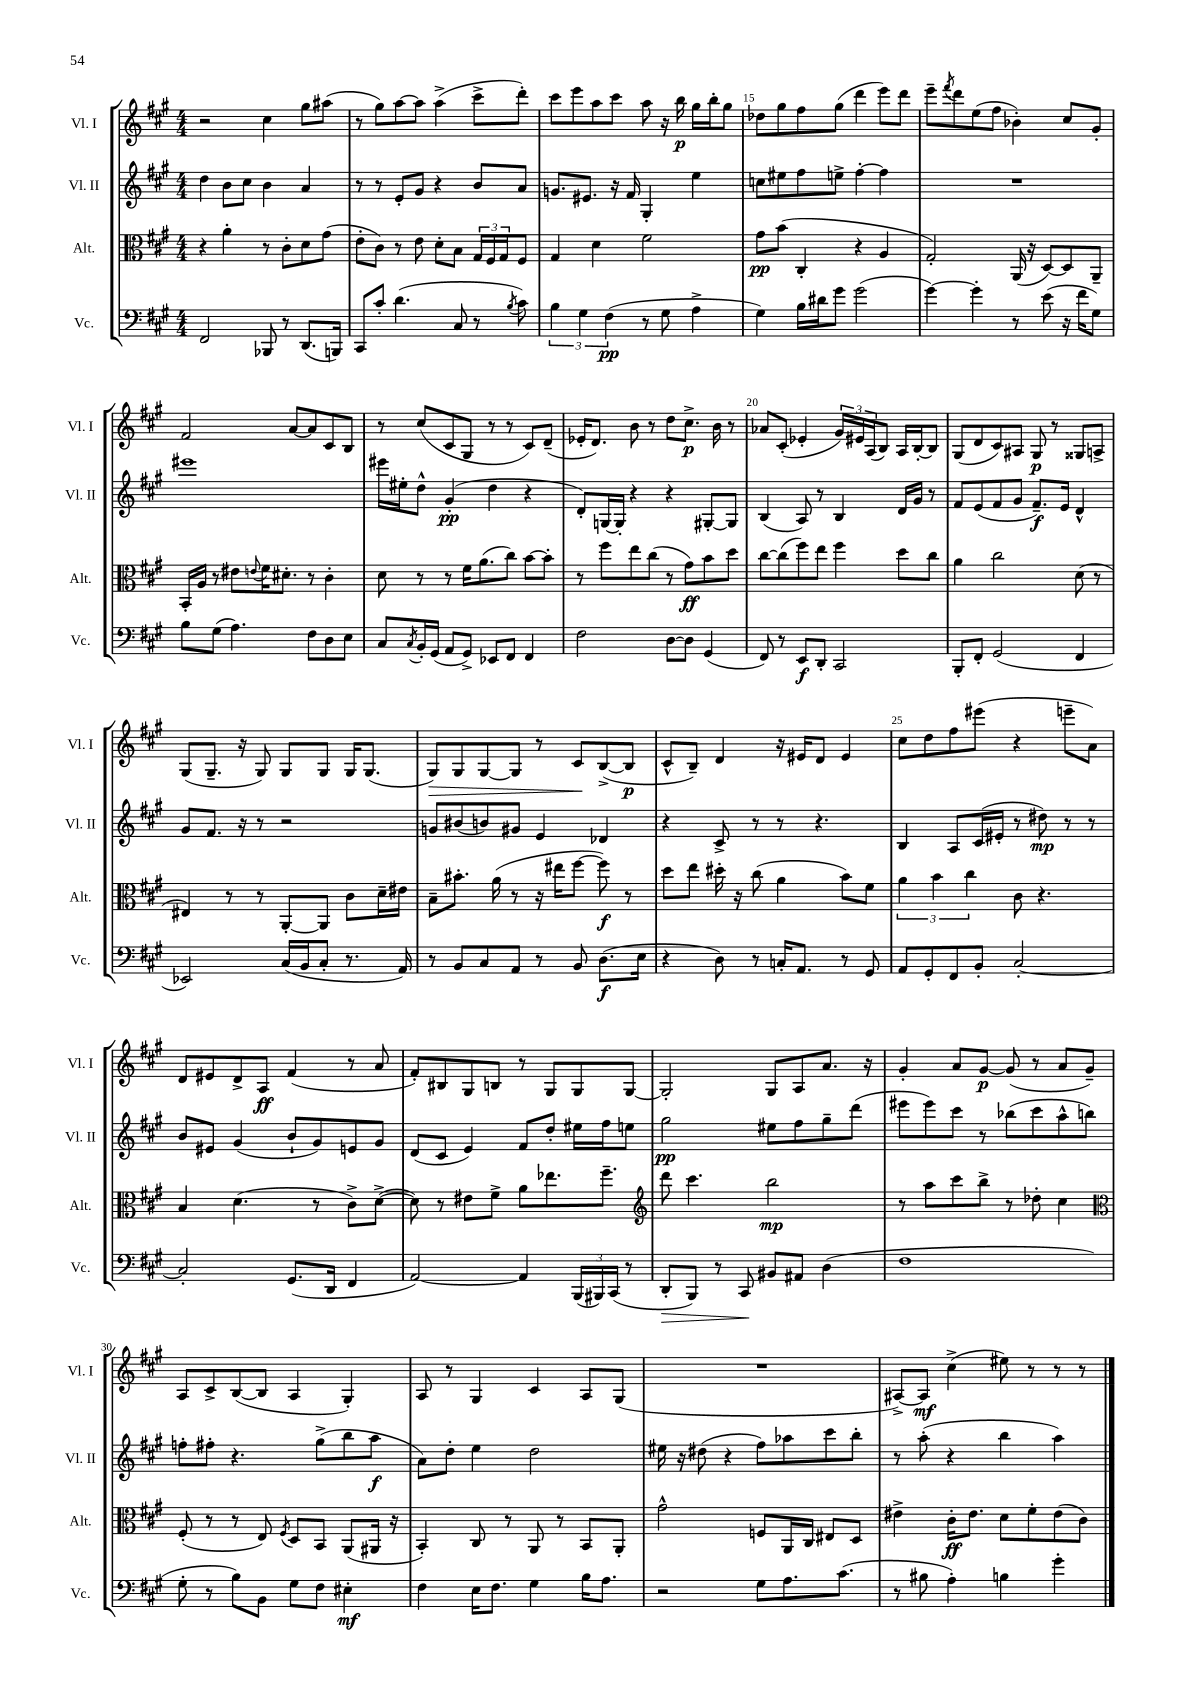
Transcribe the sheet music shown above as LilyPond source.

<<
\new StaffGroup <<
\new Staff = "s0" \with { instrumentName = "Vl. I" shortInstrumentName = "Vl. I" } {
    \clef treble \key a \major \numericTimeSignature \time 4/4
    r2 cis''4 gis''8 ais''8( |
    r8 gis''8) a''8~ a''8 a''4->( cis'''8-> d'''8-.) |
    cis'''8 e'''8 a''8 cis'''8 a''8 r16 b''16\p gis''16 b''16-. gis''8 |
    des''8 gis''8 fis''8 gis''8( d'''4 e'''8) d'''8 |
    e'''8-- \acciaccatura { fis'''8 } d'''8 e''8( fis''8 bes'4-.) cis''8 gis'8-. |
    fis'2 a'8~ a'8 cis'8 b8 |
    r8 cis''8( cis'8 gis8 r8 r8 cis'8) d'8--( |
    ees'16-. d'8.) b'8 r8 d''8 cis''8.->\p b'16 r8 |
    aes'8 cis'8-.( ees'4-. \tuplet 3/2 { gis'16) eis'16 a16( } b8) a16 b16~-. b8 |
    gis8( d'8 cis'8) ais8 gis8\p r8 gisis8 a8-> |
    gis8( gis8.-- r16 gis8) gis8 gis8 gis16 gis8.( |
    gis8\>) gis8 gis8~ gis8 r8 cis'8\! b8~->( b8\p |
    cis'8-^ b8--) d'4 r16 eis'16 d'8 eis'4 |
    cis''8 d''8 fis''8 eis'''8( r4 e'''8-- a'8) |
    d'8 eis'8 d'8-> a8\ff fis'4( r8 a'8 |
    fis'8-.) bis8 gis8 b8 r8 gis8 gis8 gis8~ |
    gis2-. gis8 a8 a'8. r16 |
    gis'4-. a'8 gis'8~\p gis'8( r8 a'8 gis'8--) |
    a8 cis'8-> b8~( b8 a4 gis4-.) |
    a8 r8 gis4 cis'4 a8 gis8( |
    R1 |
    ais8~->) ais8\mf cis''4->( eis''8) r8 r8 r8 \bar "|." |
}
\new Staff = "s1" \with { instrumentName = "Vl. II" shortInstrumentName = "Vl. II" } {
    \clef treble \key a \major \numericTimeSignature \time 4/4
    d''4 b'8 cis''8 b'4 a'4 |
    r8 r8 e'8-. gis'8 r4 b'8 a'8 |
    g'8. eis'8. r16 fis'16 gis4-. e''4 |
    c''8 eis''8 fis''8 e''8-> fis''4~-. fis''4 |
    R1 |
    eis'''1 |
    eis'''16 eis''16-. d''8-^ gis'4-.\pp( d''4 r4 |
    d'8-.) g16~ g16-. r4 r4 gis8~-. gis8 |
    b4( a8) r8 b4 d'16 gis'16 r8 |
    fis'8 e'8( fis'8 gis'8 fis'8.--\f) e'16 d'4-^ |
    gis'8 fis'8. r16 r8 r2 |
    g'8 bis'8( b'8) gis'8 e'4 des'4 |
    r4 cis'8-> r8 r8 r4. |
    b4 a8 cis'16( eis'16-. r8 dis''8\mp) r8 r8 |
    b'8 eis'8 gis'4( b'8-! gis'8) e'8 gis'8 |
    d'8( cis'8 e'4) fis'8 d''8-. eis''16 fis''16 e''8 |
    gis''2\pp eis''8 fis''8 gis''8-- d'''8( |
    eis'''8 eis'''8) cis'''8 r8 bes''8( cis'''8 a''8-^ b''8) |
    f''8-. fis''8-. r4. gis''8->( b''8 a''8\f |
    a'8) d''8-. e''4 d''2 |
    eis''16 r16 dis''8( r4 fis''8) aes''8 cis'''8 b''8-. |
    r8 a''8-.( r4 b''4 a''4) \bar "|." |
}
\new Staff = "s2" \with { instrumentName = "Alt." shortInstrumentName = "Alt." } {
    \clef alto \key a \major \numericTimeSignature \time 4/4
    r4 a'4-. r8 cis'8-. d'8 gis'8( |
    e'8-. cis'8) r8 e'8 d'8-. b8 \tuplet 3/2 { gis16 fis16 gis16 } fis8 |
    gis4 d'4 fis'2 |
    gis'8\pp b'8( cis4-. r4 a4 |
    gis2-.) a,16( r16 d8~) d8 a,8-- |
    b,16-. a16 r8 eis'8 \appoggiatura { e'8 } fis'16 dis'8.-. r8 cis'4-. |
    d'8 r8 r8 fis'16 a'8.( cis''8) b'8~ b'8-. |
    r8 fis''8 e''8 cis''8( r8 gis'8\ff) b'8 d''8 |
    cis''8~ cis''8( fis''8) e''8 fis''4 d''8 cis''8 |
    a'4 cis''2 d'8( r8 |
    eis4) r8 r8 a,8~-. a,8 cis'8 d'16-- eis'16 |
    b8-- bis'8.-. a'16( r8 r16 eis''16 fis''8~ fis''8\f) r8 |
    d''8 e''8 dis''16-. r16 cis''8( a'4 b'8) fis'8 |
    \tuplet 3/2 { a'4 b'4 cis''4 } cis'8 r4. |
    b4 d'4.( r8 cis'8->) d'8~->( |
    d'8) r8 eis'8 fis'8-> a'8 ees''8. fis''8.-- |
    \clef treble d'''8 cis'''4. b''2\mp |
    r8 a''8 cis'''8 b''8-> r8 des''8-. cis''4 |
    \clef alto fis8-.( r8 r8 e8) \acciaccatura { fis8 } d8 b,8 a,8( ais,16 r16 |
    b,4-.) cis8 r8 a,8 r8 b,8 a,8-. |
    gis'2-^ f8 a,16 cis16 eis8 d8 |
    eis'4-> cis'16-.\ff eis'8. d'8 fis'8-. eis'8( cis'8) \bar "|." |
}
\new Staff = "s3" \with { instrumentName = "Vc." shortInstrumentName = "Vc." } {
    \clef bass \key a \major \numericTimeSignature \time 4/4
    fis,2 bes,,8 r8 d,8.( b,,16) |
    cis,8 cis'8-. d'4.( cis8 r8 \acciaccatura { b8 } cis'8) |
    \tuplet 3/2 { b4 gis4 fis4\pp( } r8 gis8 a4-> |
    gis4) b16 dis'16 gis'8 gis'2( |
    gis'4~) gis'4-. r8 e'8( r16 fis'16 gis8) |
    b8 gis8( a4.) fis8 d8 e8 |
    cis8 \acciaccatura { cis8 } b,16-. gis,16( a,8 gis,8->) ees,8 fis,8 fis,4 |
    fis2 d8~ d8 gis,4( |
    fis,8) r8 e,8\f d,8-. cis,2 |
    b,,8-. fis,8-. gis,2( fis,4 |
    ees,2) cis16( b,16 cis8-. r8. a,16) |
    r8 b,8 cis8 a,8 r8 b,8 d8.\f( e16 |
    r4 d8) r8 c16-. a,8. r8 gis,8 |
    a,8 gis,8-. fis,8 b,8-. cis2~-. |
    cis2-. gis,8.( d,16 fis,4 |
    a,2~) a,4 \tuplet 3/2 { b,,16( bis,,16) cis,16( } r8 |
    d,8-.\> b,,8) r8 cis,8\! bis,8 ais,8 d4( |
    fis1 |
    gis8-. r8 b8) b,8 gis8 fis8 eis4-.\mf |
    fis4 e16 fis8. gis4 b16 a8. |
    r2 gis8 a8. cis'8.( |
    r8 bis8 a4-.) b4 gis'4-. \bar "|." |
}
>>
>>
\layout { \context { \Score currentBarNumber = #12 \override BarNumber.break-visibility = ##(#f #t #t) barNumberVisibility = #(every-nth-bar-number-visible 5) } }
